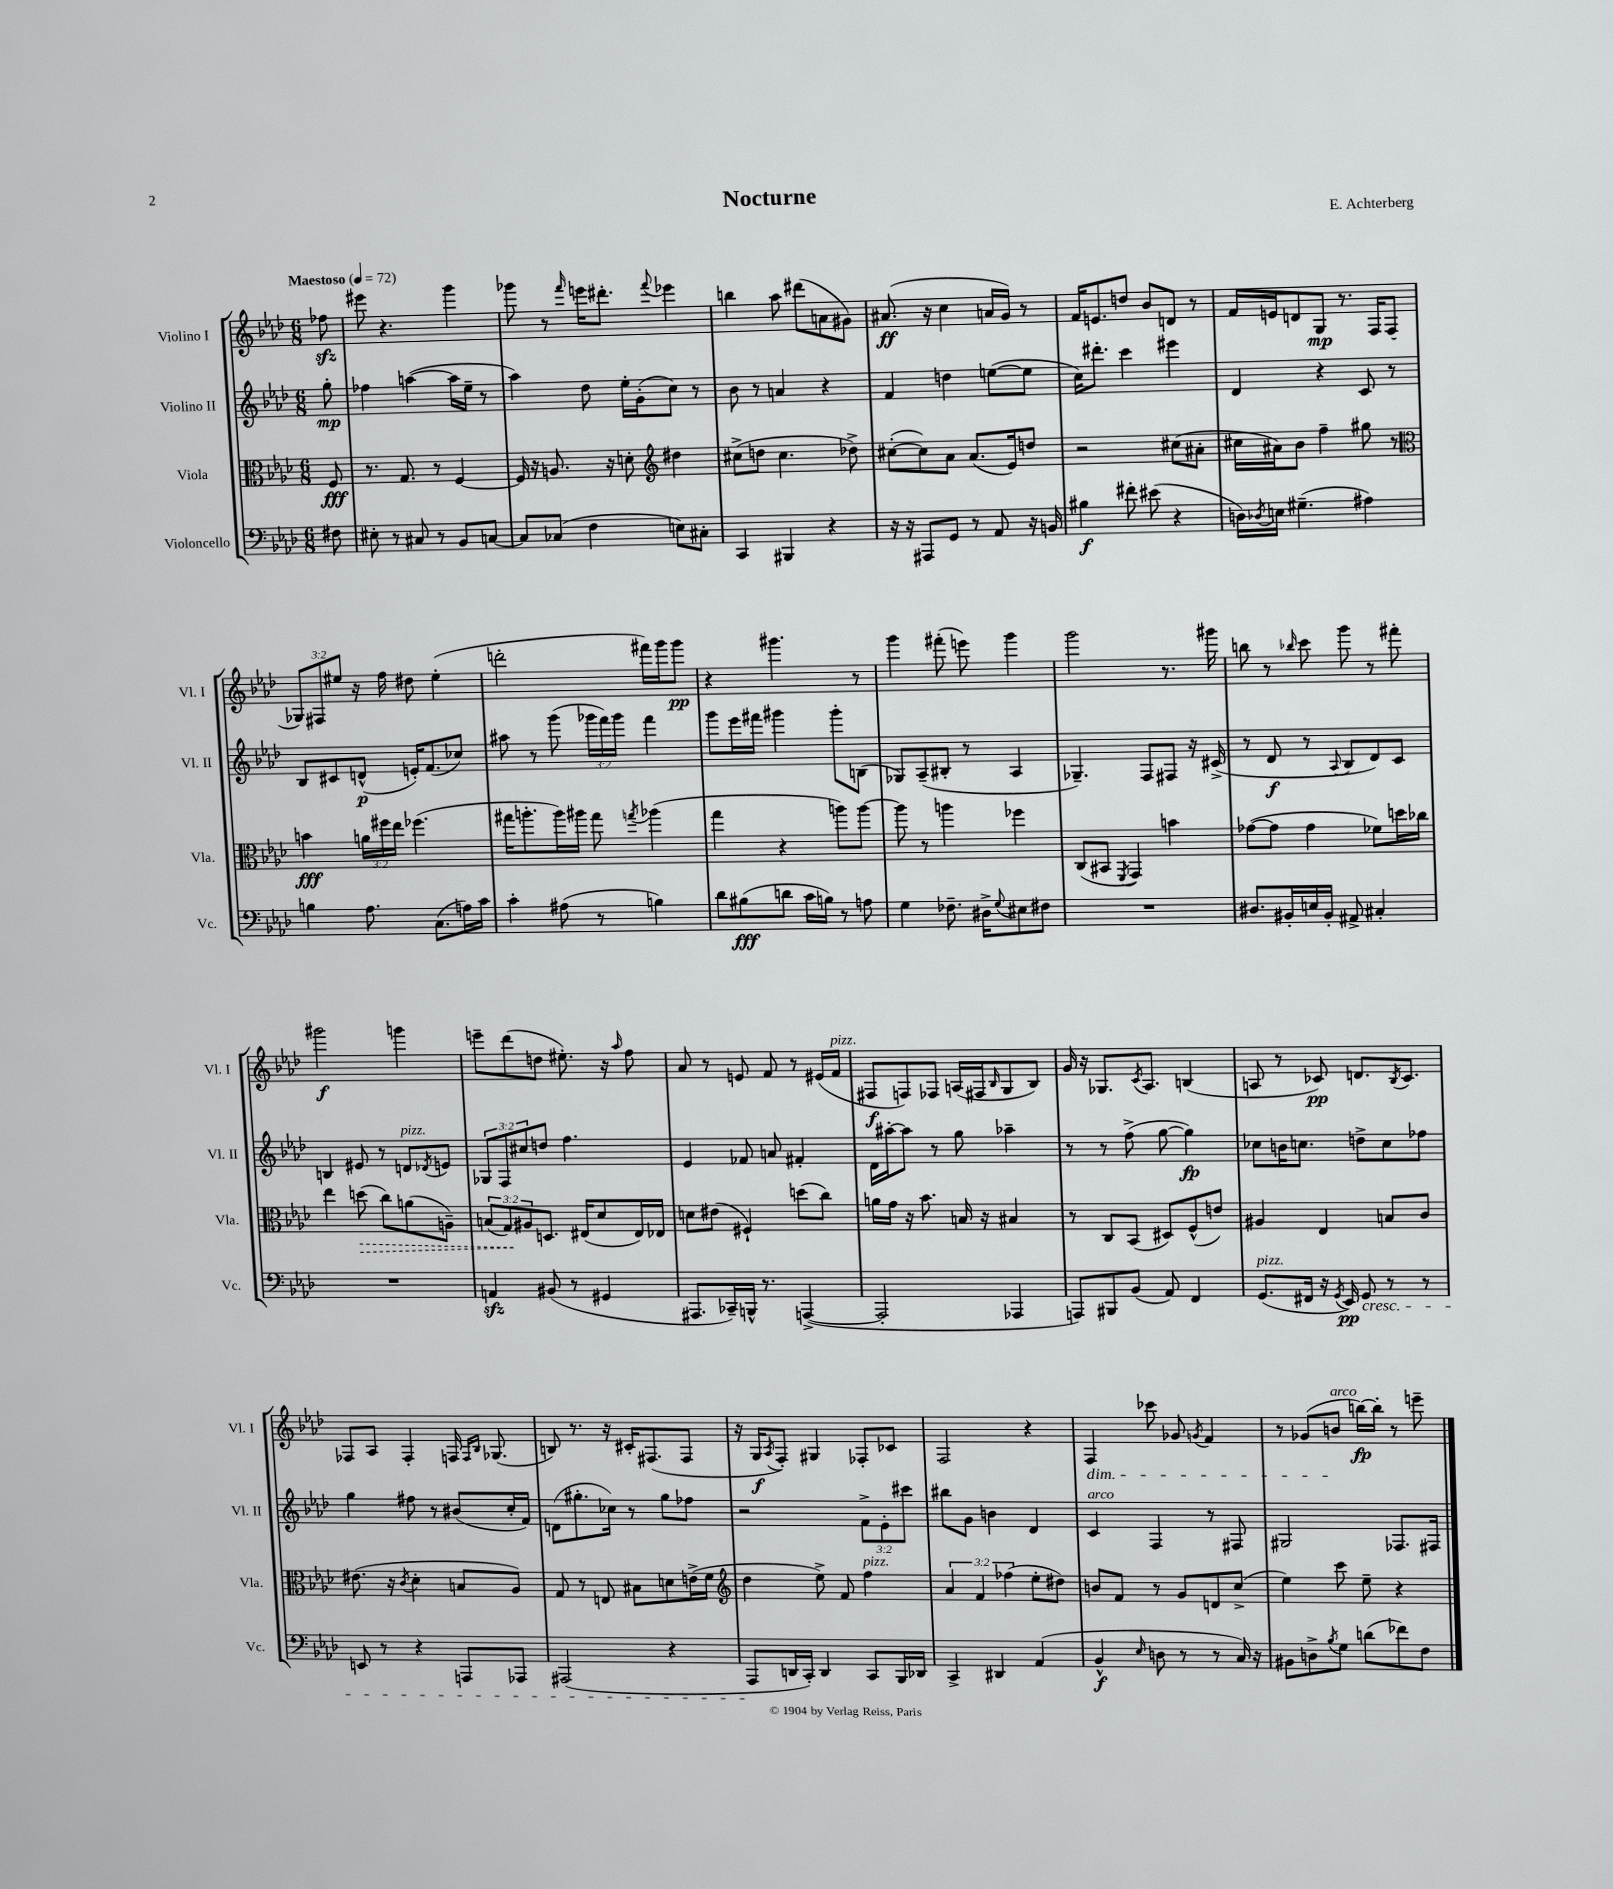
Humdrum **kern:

**kern	**kern	**kern	**kern
*staff4	*staff3	*staff2	*staff1
*clefF4	*clefC3	*clefG2	*clefG2
*k[b-e-a-d-]	*k[b-e-a-d-]	*k[b-e-a-d-]	*k[b-e-a-d-]
*M6/8	*M6/8	*M6/8	*M6/8
*MM72	*MM72	*MM72	*MM72
8F#\	8F/	8gg'\	8ff-\
=	=	=	=
8E#'\	8.r	4ff-\	8eee#\
8r	.	.	4.r
.	8.G/	.	.
8C#/	.	([4aa\	.
8r	8r	.	.
8BB-/L	[4F/	16aa\]LL	4ggg\
.	.	16ee-~\JJ	.
[8C/J	.	8r	.
=	=	=	=
8C/]L	16F/]	4aa-\)	8ggg-\
.	16r	.	.
(8C-/J	8.A/	.	8r
.	.	.	16qqfff/
4F\	.	8dd-\	16eee\LK
.	16r	.	8.ddd#'\J
.	8d'\	16ee-'\LL	.
.	.	(16g'\J	.
*	*clefG2	*	*
.	.	.	8qqfff/
8E\L)	4dd#\	8cc\J)	4eee-\
8C#'\J	.	8r	.
=	=	=	=
4CC/	(8cc#^\L	8b-\	4bb\
.	8dd\J	8r	.
4BBB#/	4.cc#\	4a/	8aa-\
.	.	.	(8ddd#\L
4r	.	4r	8a\
.	8dd-^\)	.	8g#\J)
=	=	=	=
16r	([8cc#'\L	4f/	(8.a#/
16r	.	.	.
8AAA#/L	8cc#\])	.	.
.	.	.	16r
8GG/J	8a-\J	4dd\	4cc\
8r	(8.a-/L	.	.
8AA-/	.	([8ee\L	16a/LL
.	16e-/k)	.	16g/JJ)
16r	8dd/J	8ee\]J	8r
16BB/	.	.	.
=	=	=	=
4B#\	2r	16cc\LK)	16f/LK
.	.	8.ddd#'\J	8.e/
8f#'\	.	4ccc\	8dd/J
(8e#\	.	.	8b-/L
4r	(8cc#\L	4eee#\	8d/J
.	8a#'\J	.	8r
=	=	=	=
16D\LL)	16cc#\LL	4d-/	16f/LL
8qD-/	.	.	.
16E\JJ	16a#\J)	.	16e/J
(4.G#~\	8b-\J	.	8d/
.	4ff~\	4r	8G/J
.	.	.	8.r
4A#\)	8gg#\	8c/	.
.	.	.	16F/LK
.	8r	8r	(8F/J
=	=	=	=
*	*clefC3	*	*
4B\	4b\	8B-/L	12G-/L)
.	.	.	12F#/
.	.	8c#/	.
.	.	.	12ee#/J
8.A-\	24a\LL	(8d^^/J	16r
.	24ff#\	.	.
.	.	.	16ff\
.	24ee-\JJ	.	.
.	(4.ff-\	16e'/LK)	8dd#\
(8.C\L	.	(8.f/	.
.	.	.	(4ee#'\
16A\L)	.	8cc-/J)	.
16c\JJ	.	.	.
=	=	=	=
4c'\	16gg#\LK	8aa#\	2ddd'\
.	8.aa'\	.	.
.	.	8r	.
(8A#\	16aa\L)	(8ggg\	.
.	16aa#\JJ	.	.
8r	8gg#\	24ggg-\LL	.
.	.	24fff\)	.
.	.	24ggg-\JJ	.
.	8qgg/	.	.
4B\)	(4aa-\	4fff\	16fff#\LL)
.	.	.	16ggg\J
.	.	.	8ggg\J
=	=	=	=
8d-\L	4gg\	8ggg\L	4r
(8B#\	.	16eee-\L	.
.	.	16fff#\JJ	.
8d\J	4r	4ggg#\	4.ggg#\
16c\LL	.	.	.
16B\JJ)	.	.	.
8r	8aa\L)	8ggg#'\L	.
8A\	[8aa\J	(8B\J	8r
=	=	=	=
4G\	8aa\]	8G-/L)	4ggg\
.	8r	(8A-~/	.
8.F-~\	4aa\	8B#'/J	(8fff#'\
.	.	8r	8eee\)
16D#^\LK	.	.	.
8qqG/	.	.	.
8E#\	4ff-\	4A-/	4ggg\
8F#\J	.	.	.
=	=	=	=
2.r	(8C/L	4.G-~/)	2ggg\
.	8BB#/J	.	.
.	8qFF/	.	.
.	4GG/)	.	.
.	.	8F/L	.
.	4b\	8F#/J	8.r
.	.	16r	.
.	.	(16c#^/	16ggg#\
=	=	=	=
8.D#/L	([8g-\L	8r	8bb\
.	8g-\]J	8d-/	8r
16BB#'/L	.	.	.
.	.	.	16qqbb-/
16E/	4g-\	8r	8ccc\
16BB#'/JJ	.	.	.
.	.	8qqA-/	.
8AA#^/	.	8B-/L	8ggg\
4C#'/	8f-\L)	8d-/)	8r
.	16dd\L	8c/J	8fff#'\
.	16cc-\JJ	.	.
=	=	=	=
2.r	4ee-\	4B/	2ggg#\
.	(8dd\	8e#/	.
.	8cc\L)	8r	.
.	(8a\	8d/L	4ggg\
.	.	8qd-/	.
.	8A~\J)	8e/J	.
=	=	=	=
4AA/	(12B/L	12G-/L	8eee~\L
.	12G/)	12F/	.
.	.	.	(8ddd-\
.	12A#/	12cc#/	.
(8BB#/	8.D/J	8dd/J	8dd\J
8r	.	4.ff\	8.ee#'\)
.	(16E#/LK	.	.
4GG#/	8d-/	.	.
.	.	.	16r
.	.	.	16qqaa-/
.	16E#/L)	.	8ff\
.	16E-/JJ	.	.
=	=	=	=
8.AAA#/L	8d\L	4e-/	8a-/
.	(8e#\J	.	8r
16CC-~/L)	.	.	.
16BBB^^/JJ	4F#`/)	8f-/	8e/
8.r	.	.	.
.	.	8a/	8f/
([4AAA^/	(8dd\L	4f#'/	8r
.	8cc\J)	.	(16e#/LL
.	.	.	16f/JJ
=	=	=	=
2AAA'/]	16a\LL	16d-\LL	8F#/L
.	16g\JJ	[16aa#'\J	.
.	16r	8aa#\]J	8F/)
.	8.b-\	.	.
.	.	8r	8F-/J
.	16B/	8gg\	(16A/LL
.	16r	.	16F#/J
.	.	.	16qqB-/
4AAA-/	4B#/	4aa-~\	8G/
.	.	.	8B-/J)
=	=	=	=
8AAA/L)	8r	8r	16g/
.	.	.	16r
8BBB#/	8C/L	8r	8.G-/L
(8BB-/J	(8BB-/J	(8ff^\	.
.	.	.	8qc/
.	.	.	8.A-/J
8AA-/)	8D#/L)	[8gg\	.
4FF/	(8F^^/	4gg\])	(4B/
.	8e/J)	.	.
=	=	=	=
(8.GG/L	4A#/	8cc-\L	8A/
.	.	16b\K	8r
16FF#/Jk	.	8.cc\J	.
16r	4E-/	.	8c-/)
8qGG/	.	.	.
16EE-/)	.	.	.
8GG/	.	8dd^\L	8.d/L
8r	8B/L	8cc\	.
.	.	.	8qB-/
.	.	.	8.c-/J
8r	8c/J	8ff-\J	.
=	=	=	=
8EE/	(8.e#\	4gg\	8F-/L
8r	.	.	8A-/J
.	16r	.	.
.	8qc/	.	.
4r	4d-'\	8ff#\	4F-'/
.	.	8r	.
8AAA/L	8B/L	(8b#/L	16F/
.	.	.	16qqF/LL
.	.	.	16qqB-/JJ
.	.	.	(8.G-/
8AAA-/J	8A-/J)	16cc'/L	.
.	.	16f/JJ)	.
=	=	=	=
(2AAA#/	8G/	(8d\L	8B/)
.	8r	8.gg#'\	8.r
.	8E/	.	.
.	.	16cc-\Jk)	16r
.	8B#\L	8r	16c#'/LK
.	.	.	(8.F#/
4r	8d\	8gg#\L	.
.	(16e^\L	8ff-\J	8F#/J
.	16f\JJ	.	.
=	=	=	=
*	*clefG2	*	*
8AAA-/L	4dd-\	2r	16r
.	.	.	16G/LK
.	.	.	8qA-/
16DD/L	.	.	8F'/J)
16CC'/JJ)	.	.	.
4DD/	8ee-^\)	.	4G#/
.	8f/	.	.
8CC/L	4ff\	12f^\L	8F-'/L
.	.	12e-'\	.
16BBB-/L	.	.	8c-/J
.	.	12ccc#\J	.
16DD-/JJ	.	.	.
=	=	=	=
4CC^/	6a-/	8bb#\L	2F/
.	.	8g\J	.
.	6f/	.	.
4DD#/	.	4b\	.
.	(6ff-\	.	.
(4AA-/	8ee-'\L	4d-/	4r
.	8dd#\J)	.	.
=	=	=	=
4BB-^^/	8b/L	4c/	4F/
.	8f/J	.	.
16qqE-/	.	.	.
8D\	8r	4F/	8ccc-\
8r	8g/L	.	8g-/
.	.	.	8qg/
8r	8d/	8r	4f/
16C/)	(8cc^/J	8F#/	.
16r	.	.	.
=	=	=	=
8BB#\L	4ee-\)	2G#/	8r
8D^\	.	.	(8g-/L
8qB-/	.	.	.
8G\J	8ccc\	.	8b/J
(8d\L	8ee-~\	.	[16bb\LL)
.	.	.	16bb'\]JJ
8f-\)	4r	8.F-/L	8r
8F\J	.	.	8eee~\
.	.	16F#/Jk	.
==	==	==	==
*-	*-	*-	*-
